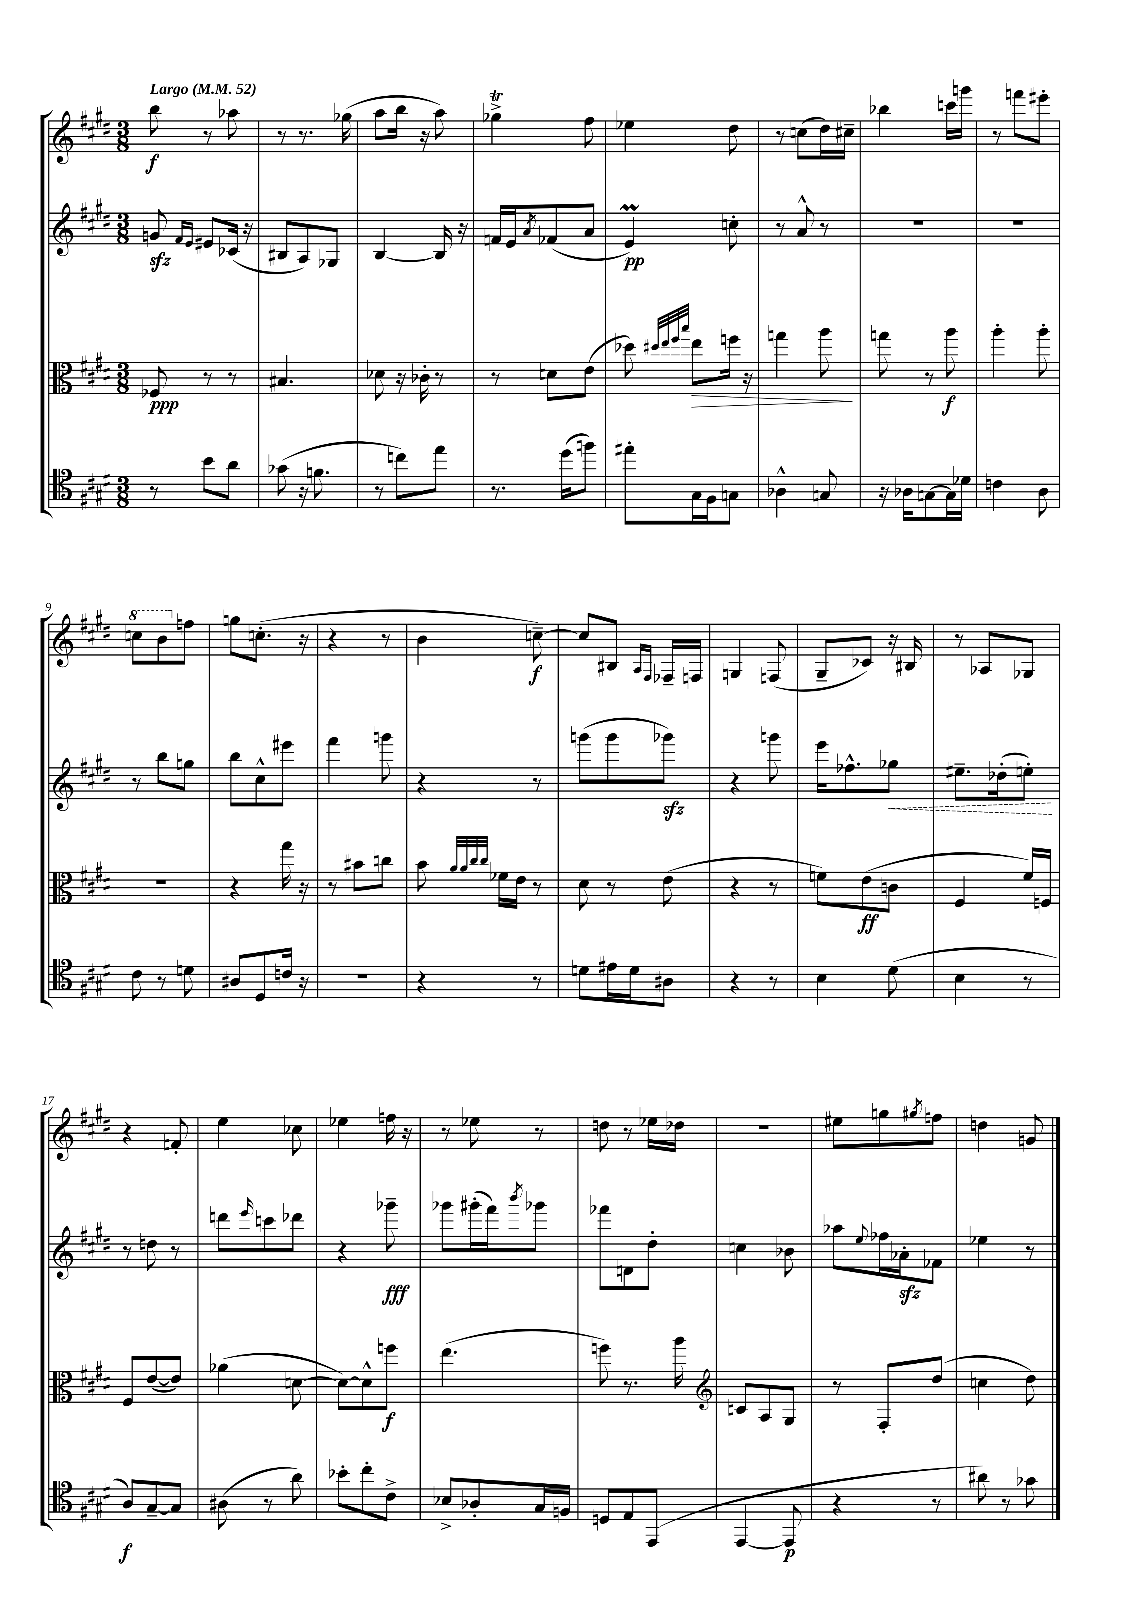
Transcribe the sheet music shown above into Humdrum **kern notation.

**kern	**kern	**kern	**kern
*staff4	*staff3	*staff2	*staff1
*clefC4	*clefC3	*clefG2	*clefG2
*k[f#c#g#d#]	*k[f#c#g#d#]	*k[f#c#g#d#]	*k[f#c#g#d#]
*M3/8	*M3/8	*M3/8	*M3/8
*MM52	*MM52	*MM52	*MM52
8r	8F-	8g	8bb
.	.	16qqf#	.
.	.	16qqe	.
8b	8r	8e#	8r
8a	8r	(16c-	8aa-
.	.	16r	.
=	=	=	=
(8g-	4.B#	8B#	8r
16r	.	8A)	8.r
8.f	.	.	.
.	.	8G-	.
.	.	.	(16gg-
=	=	=	=
8r	8d-	[4B	8aa
8cc)	16r	.	16bb
.	16c-'	.	16r
8ee	8r	16B]	8aa)
.	.	16r	.
=	=	=	=
8.r	8r	16f	4gg-^
.	.	16e	.
.	.	8qa	.
.	8d	(8f-	.
(16dd#	.	.	.
8ff)	(8e	8a	8ff#
=	=	=	=
8ee#'	8dd-)	4e)	4ee-
.	32qqdd#	.	.
.	32qqee	.	.
.	32qqff#	.	.
.	32qqbb	.	.
16G#	8ee	.	.
16F#	.	.	.
8G	16ff	8cc'	8dd#
.	16r	.	.
=	=	=	=
4A-^^	4gg	8r	8r
.	.	8a^^	(8cc
8G	8aa	8r	16dd#)
.	.	.	16cc#~
=	=	=	=
16r	8gg	4.r	4bb-
16A-	.	.	.
[8G	8r	.	.
16G]	8aa	.	16ccc
16d-	.	.	16ggg
=	=	=	=
4c	4aa'	4.r	8r
.	.	.	8fff
8A	8aa'	.	8eee#'
=	=	=	=
8c#	4.r	8r	8ccc
8r	.	8bb	8bb
8d	.	8gg	8ff
=	=	=	=
8A#	4r	8bb	8gg
8D#	.	8cc#^^	(8.cc'
16c	16gg#	8eee#	.
16r	16r	.	16r
=	=	=	=
4.r	8r	4fff#	4r
.	8b#	.	.
.	8cc	8ggg	8r
=	=	=	=
4r	8b	4r	4b
.	32qqa	.	.
.	32qqa	.	.
.	32qqcc#	.	.
.	32qqcc#	.	.
.	16f-	.	.
.	16e	.	.
8r	8r	8r	[8cc~)
=	=	=	=
8d	8d#	(8ggg	8cc]
16e#	8r	8ggg	8B#
16d	.	.	.
.	.	.	16qqA
.	.	.	16qqF#
8A#	(8e	8ggg-)	16F-~
.	.	.	16F
=	=	=	=
4r	4r	4r	4G
8r	8r	8ggg	(8F
=	=	=	=
4B	8f)	16eee	8G#~
.	.	8.ff-^^	.
.	(8e	.	8c-)
(8d#	8c	8gg-	16r
.	.	.	16B#
=	=	=	=
4B	4F#	8.ee#~	8r
.	.	.	8A-
.	.	(16dd-'	.
8r	16f#)	8ee')	8G-
.	16F	.	.
=	=	=	=
8A)	8F#	8r	4r
[8G#~	([8e	8dd	.
8G#]	8e])	8r	8f'
=	=	=	=
(8A#	(4a-	8ddd	4ee
.	.	16qqeee	.
8r	.	8ccc	.
8a)	[8d	8ddd-	8cc-
=	=	=	=
8b-'	8d_)	4r	4ee-
8cc#'	8d^^]	.	.
8c#^	8ff	8ggg-~	16ff
.	.	.	16r
=	=	=	=
8B-^	(4.ee	8ggg-	8r
8A-'	.	(16ggg#'	8ee-
.	.	16fff#)	.
.	.	8qbbb	.
16G#	.	8ggg-	8r
16F	.	.	.
=	=	=	=
8D	8ff)	8fff-	8dd
8E	8.r	8d	8r
(8EE	.	8dd#'	16ee-
.	16aa	.	16dd-
=	=	=	=
*	*clefG2	*	*
[4EE	8c	4cc	4.r
.	8A	.	.
8EE]	8G#	8b-	.
=	=	=	=
4r	8r	8aa-	8ee#
.	.	8qqee	.
.	8F#'	16ff-	8gg
.	.	16a-'	.
.	.	.	8qgg#
8r	(8dd#	8f-	8ff
=	=	=	=
8a#)	4cc	4ee-	4dd
8r	.	.	.
8g-	8dd#)	8r	8g
==	==	==	==
*-	*-	*-	*-
